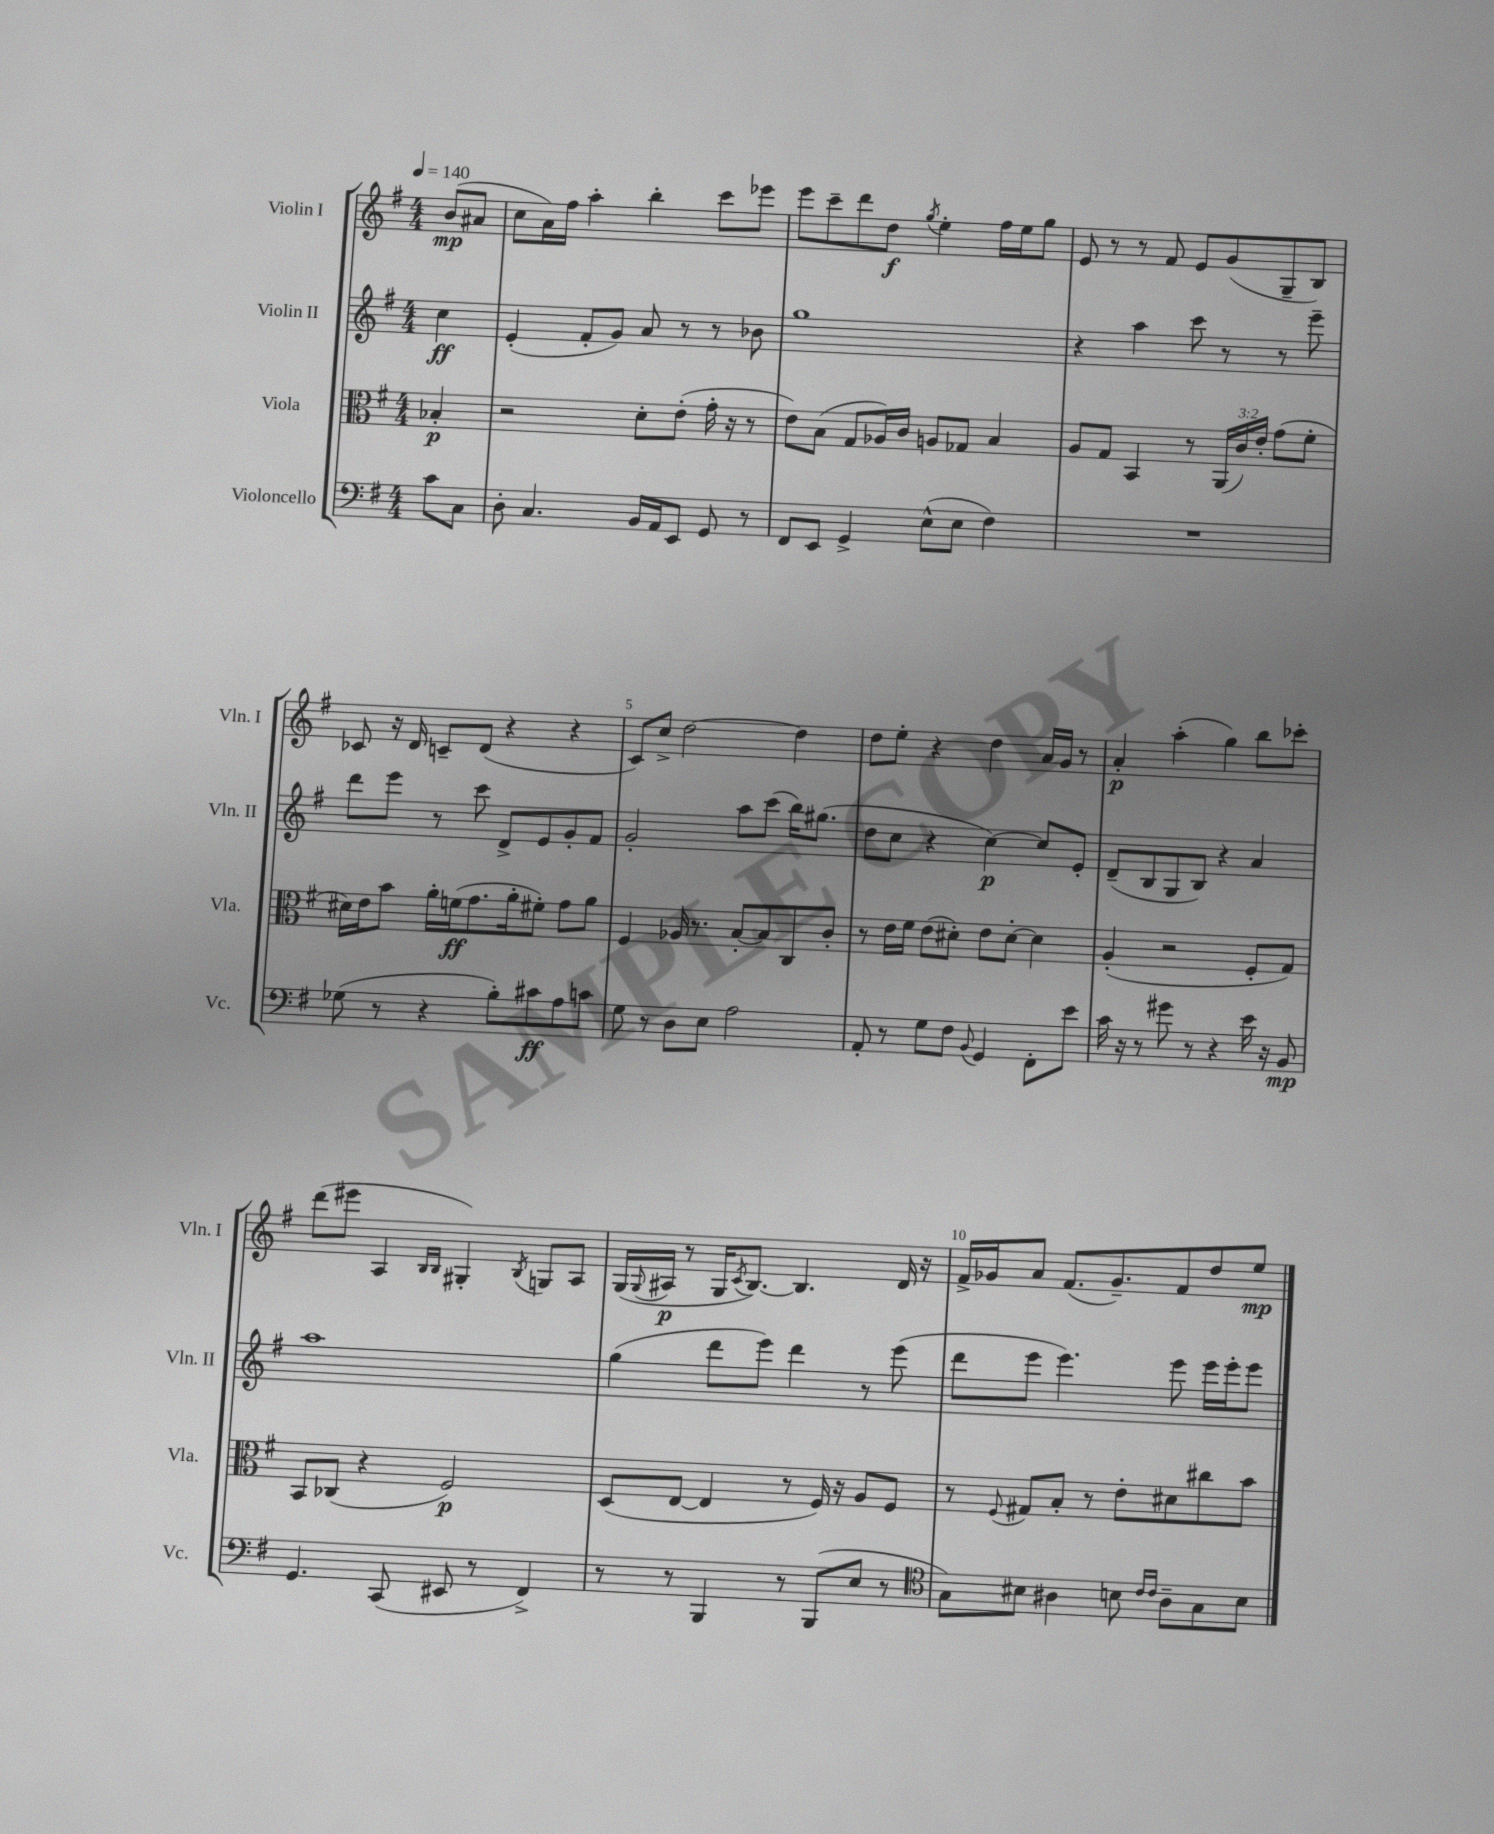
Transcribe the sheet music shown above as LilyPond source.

<<
\new StaffGroup <<
\new Staff = "s0" \with { instrumentName = "Violin I" shortInstrumentName = "Vln. I" } {
    \clef treble \key g \major \numericTimeSignature \time 4/4 \partial 4 \tempo 4 = 140
    b'8\mp( ais'8 |
    c''8 a'16) fis''16 a''4-. b''4-. c'''8 ees'''8 |
    e'''8 c'''8-- d'''8 d''8\f \acciaccatura { g''8 } e''4-. fis''16 e''16 g''8 |
    e'8 r8 r8 fis'8 e'8 g'8( g8-- b8) |
    ces'8 r16 d'16 c'8-- d'8( r4 r4 |
    c'8) c''8-> d''2~ d''4 |
    d''8 e''8-. r4 d''4 a'16 g'16 r8 |
    a'4-.\p a''4-.( g''4) b''8 ces'''8-. |
    d'''8( eis'''8 a4 \grace { b16 b16 } gis4-.) \acciaccatura { b8 } g8 a8 |
    g16( \appoggiatura { g8 } ais16\p r8 g16 \acciaccatura { c'8 } b8.~) b4. d'16 r16 |
    fis'16-> ges'16 a'8 fis'8.( ges'8.--) fis'8 d''8 e''8\mp \bar "|." |
}
\new Staff = "s1" \with { instrumentName = "Violin II" shortInstrumentName = "Vln. II" } {
    \clef treble \key g \major \numericTimeSignature \time 4/4 \partial 4
    c''4\ff |
    e'4-.( fis'8-. g'8) a'8 r8 r8 bes'8 |
    g''1 |
    r4 a''4 c'''8 r8 r8 e'''8-- |
    d'''8 e'''8 r8 c'''8 d'8-> e'8 g'8-. fis'8 |
    g'2-. a''8 c'''8( b''16) gis''8.( |
    d''8 c''8 r4 c''4~\p) c''8 e'8-. |
    d'8--( b8 g8 b8) r4 a'4 |
    a''1 |
    g''4( d'''8 e'''8) d'''4 r8 e'''8( |
    d'''8 e'''8 e'''4.) e'''8 e'''16 e'''16-. e'''8 \bar "|." |
}
\new Staff = "s2" \with { instrumentName = "Viola" shortInstrumentName = "Vla." } {
    \clef alto \key g \major \numericTimeSignature \time 4/4 \override Staff.TupletNumber.text = #tuplet-number::calc-fraction-text \partial 4
    bes4-.\p |
    r2 d'8-. e'8-.( g'16-. r16 r8 |
    e'8) b8( g8 aes16) c'16 a8 ges8 b4 |
    a8 g8 b,4 r8 \tuplet 3/2 { a,16( c'16) e'16-. } g'8( fis'8-. |
    dis'16) e'16 b'8 a'16-. f'16\ff( g'8. a'16-. fis'8-.) g'8 a'8 |
    fis4 aes16 r8. b8~-. b8 c8 c'8-. |
    r8 e'16 fis'16 e'8( dis'8-.) e'8 dis'8~-. dis'4 |
    a4-.( r2 fis8-. g8) |
    b,8 ces8( r4 fis2\p) |
    d8( e8~ e4 r8 fis16) r16 a8 fis8 |
    r8 \appoggiatura { fis8 } gis8 b8-. r8 e'8-. dis'8 cis''8 b'8 \bar "|." |
}
\new Staff = "s3" \with { instrumentName = "Violoncello" shortInstrumentName = "Vc." } {
    \clef bass \key g \major \numericTimeSignature \time 4/4 \partial 4
    c'8 c8 |
    d8-. c4. b,16 a,16 e,8 g,8 r8 |
    fis,8 e,8 g,4-> e8-^( e8 fis4) |
    R1 |
    ges8( r8 r4 b8-.) cis'8\ff a8 c'8 |
    g8 r8 d8 e8 a2 |
    a,8-. r8 g8 fis8 \appoggiatura { b,8 } g,4 fis,8-. e'8 |
    c'16 r16 r8 gis'8 r8 r4 e'16 r16 b,8\mp |
    g,4. c,8( eis,8 r8 fis,4->) |
    r8 r8 b,,4 r8 b,,8( e8 r8 |
    \clef tenor g8) bis8 ais4 b8 \grace { c'16 c'16 } ais8-- g8 b8 \bar "|." |
}
>>
>>
\layout { \context { \Score \override BarNumber.break-visibility = ##(#f #t #t) barNumberVisibility = #(every-nth-bar-number-visible 5) } }
